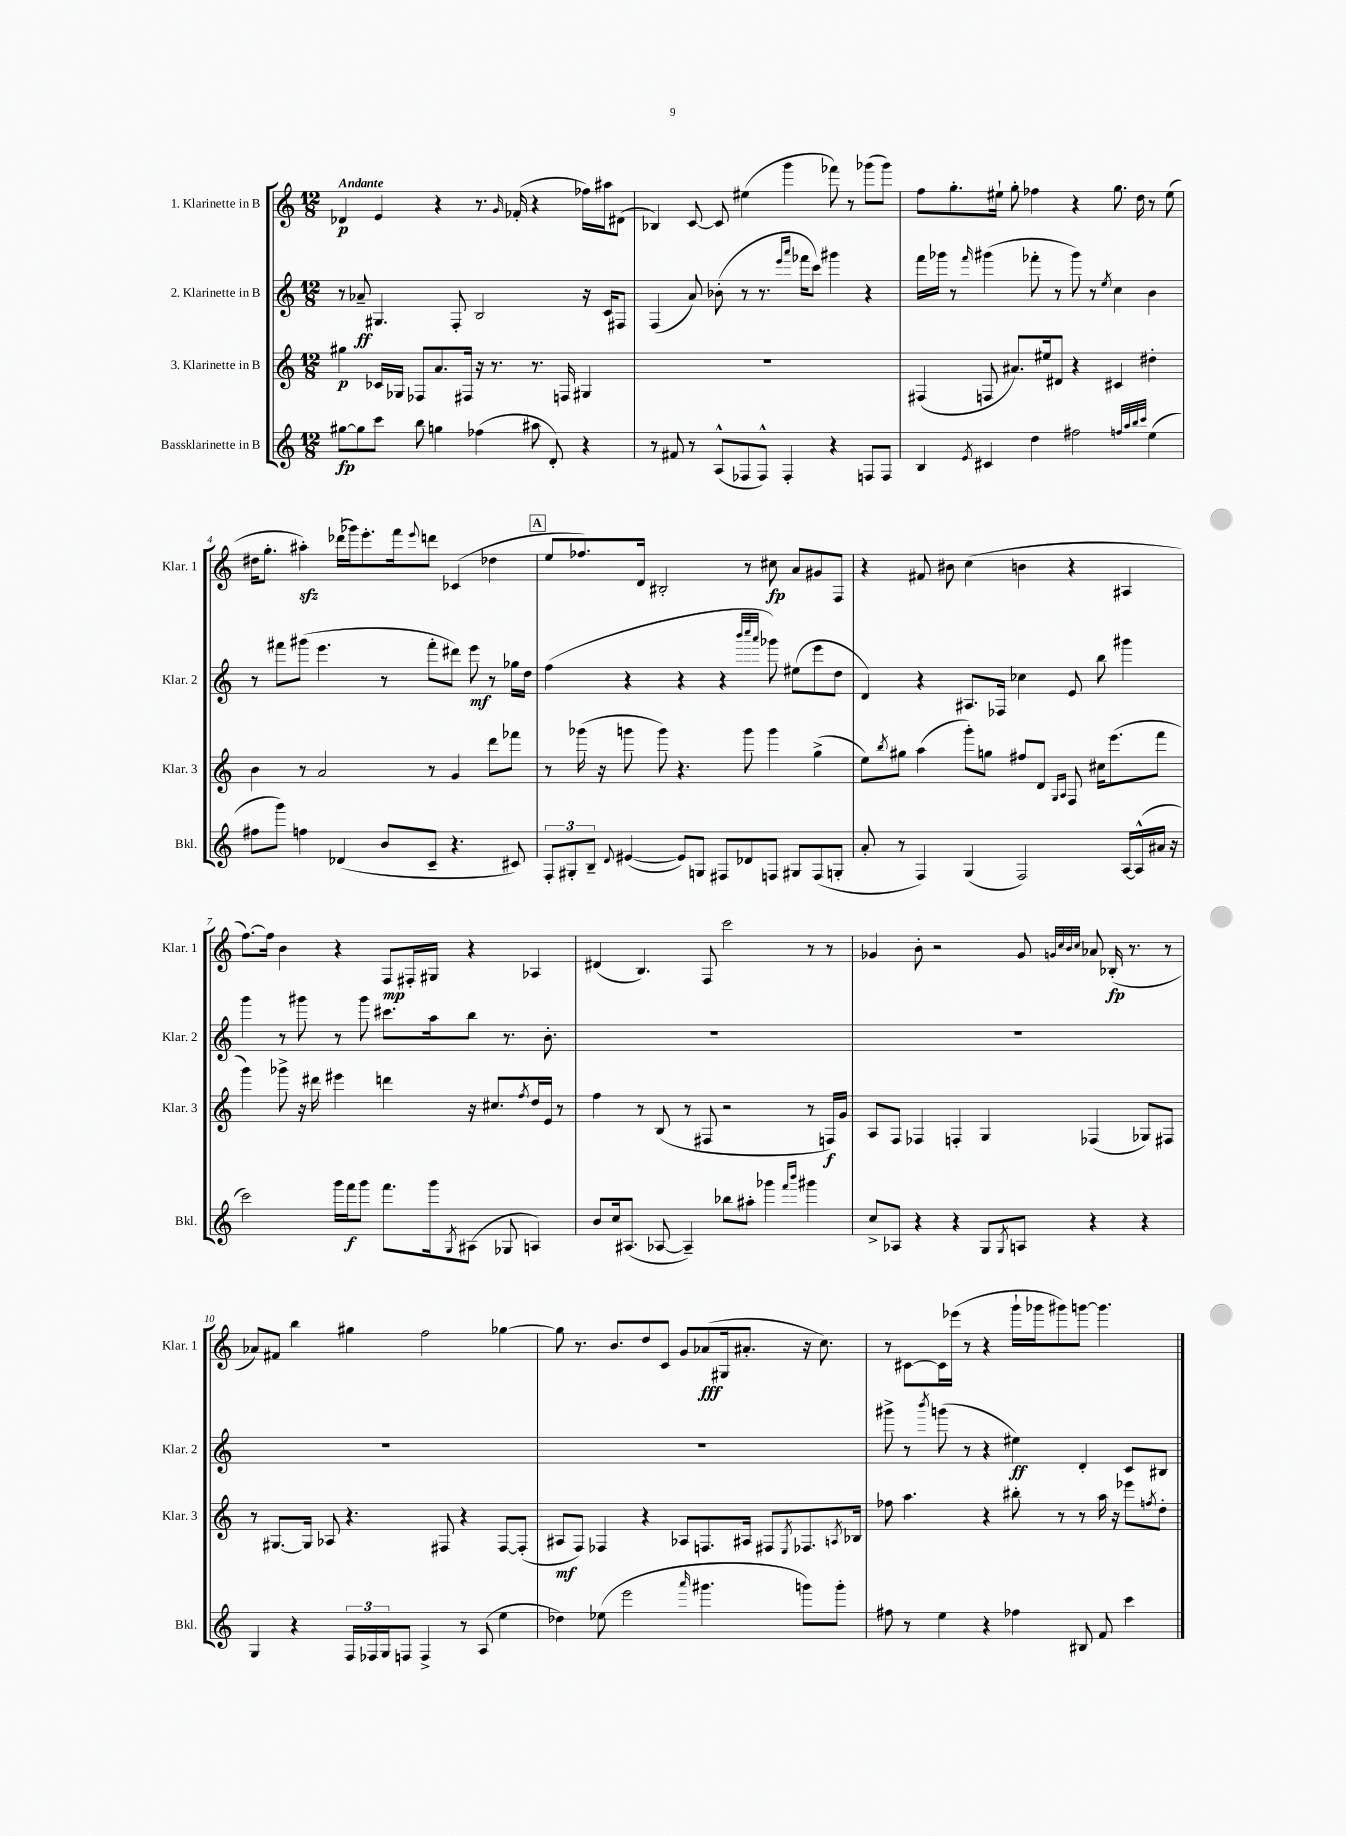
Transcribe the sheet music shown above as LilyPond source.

<<
\new StaffGroup <<
\new Staff = "s0" \with { instrumentName = "1. Klarinette in B" shortInstrumentName = "Klar. 1" } {
    \clef treble \key c \major \numericTimeSignature \time 12/8 \tempo "Andante"
    des'4\p e'4 r4 r8. \grace { g'16 } fes'16-.( r4 fes''16) ais''16 dis'8( |
    bes4) c'8~ c'8 eis''4( g'''4 fes'''8) r8 ges'''8( ges'''8) |
    f''8 g''8.-. eis''16-! g''8-. fes''4 r4 g''8. d''16 r8 eis''8( |
    dis''16 g''8.-. ais''4-.\sfz) des'''16( ges'''16) e'''8.-. f'''16 \appoggiatura { e'''8 } d'''8 ces'4( des''4 |
    \mark \markup { \box "A" } e''8 fes''8.) d'16 bis2-. r8 cis''8\fp a'8 gis'8 f8 |
    r4 fis'8 bis'8 c''4( b'4 r4 ais4 |
    f''8.~) f''16 b'4 r4 f8\mp fis16-. gis16 r4 aes4 |
    dis'4( b4.) f8 c'''2 r8 r8 |
    ges'4 b'8-. r2 ges'8 \grace { g'32 c''32 b'32 c''32 } aes'8 bes16-.\fp( r8. r8 |
    aes'8) fis'8 b''4 gis''4 f''2 ges''4~ |
    ges''8 r8. b'8. d''8 c'8 g'8 aes'8\fff( gis16 ais'8.-. r16 c''8.) |
    r8 cis'8~ cis'16 ees'''16( r8 r4 g'''16-! ges'''16 gis'''8) g'''8~ g'''4. \bar "|." |
}
\new Staff = "s1" \with { instrumentName = "2. Klarinette in B" shortInstrumentName = "Klar. 2" } {
    \clef treble \key c \major \numericTimeSignature \time 12/8
    r8 aes'8--\ff gis4. f8-. b2 r16 c'16 fis8 |
    f4( a'8) bes'8-.( r8 r8. \grace { e'''16 a'''16 } fes'''16 c'''8) gis'''4 r4 |
    f'''16 ges'''16 r8 \grace { f'''16 } gis'''4( fes'''8-. r8 gis'''8) r8 \acciaccatura { e''8 } c''4 b'4 |
    r8 fis'''8 gis'''8( e'''4. r8 fis'''8-. dis'''8) e'''8\mf r8 ges''16 d''16 |
    \mark \markup { \box "A" } f''4( r4 r4 r4 \grace { b'''32 c''''32 a'''32 } ges'''8) eis''8( e'''8 d''8 |
    d'4) r4 ais8. fes16 ces''4 e'8 b''8 gis'''4 |
    g'''4 r8 gis'''8 r8 gis'''8 cis'''8. a''16 b''8 r8. b'8.-. |
    R1. |
    R1. |
    R1. |
    R1. |
    gis'''8-> r8 \acciaccatura { b'''8 } g'''8( r8 r4 eis''4\ff) d'4-. c'8 bis8 \bar "|." |
}
\new Staff = "s2" \with { instrumentName = "3. Klarinette in B" shortInstrumentName = "Klar. 3" } {
    \clef treble \key c \major \numericTimeSignature \time 12/8
    gis''4\p ces'16 ges16 fes8 a'8. fis16 r16 r8. r8. f16 gis4 |
    R1. |
    fis4( f8 ais'8.) eis''16 dis'8 r4 cis'4 dis''4-. |
    b'4 r8 a'2 r8 g'4 d'''8 fes'''8 |
    \mark \markup { \box "A" } r8 ges'''16( r16 g'''8 g'''8) r4. g'''8 g'''4 g''4->( |
    e''8) \acciaccatura { b''8 } gis''8 a''4( g'''8-.) g''8 fis''8 d'8 \grace { g16 a16 } f8 cis''16 e'''8.( f'''8 |
    g'''4) ges'''8-> r16 dis'''16 eis'''4 d'''4 r16 cis''8. \acciaccatura { f''8 } d''16 e'16 r8 |
    f''4 r8 b8( r8 fis8 r2 r8 f16\f) g'16 |
    a8 f8 fes4 f4-. g4 fes4( ges8) fis8 |
    r8 gis8.~ gis16 aes8 r4. fis8 r4 fis8~ fis8-.( |
    ais8\mf f8) fes4 r4 aes8 f8. ais16 fis8 \acciaccatura { e8 } fes8. \acciaccatura { a8 } bes16 |
    fes''8 a''4. r4 bis''8-. r8 r8 a''16 r16 ees'''8 \acciaccatura { f''8 } d''8-. \bar "|." |
}
\new Staff = "s3" \with { instrumentName = "Bassklarinette in B" shortInstrumentName = "Bkl." } {
    \clef treble \key c \major \numericTimeSignature \time 12/8
    gis''8~\fp gis''8 c'''8 b''8 g''4 fes''4( ais''8 d'8-.) r4 |
    r8 fis'8 r8 a8-^( fes8 fes8-^) fes4-. r4 f8 f8 |
    b4 \acciaccatura { e'8 } cis'4 d''4 fis''2 \grace { f''32 a''32 b''32 c'''32 } e''4( |
    fis''8 g'''8) f''4 des'4( b'8 c'8-- r4. cis'8) |
    \mark \markup { \box "A" } \tuplet 3/2 { f8-. gis8-. b8-- } \appoggiatura { d'8 } eis'4~( eis'8) g8 fis8 des'8 f8 gis8 f8( g8-. |
    a'8-. r8 f4) g4( f2) a16~ a16-^( ais'16 r16 |
    c'''2) g'''16 f'''16\f g'''8 f'''8. g'''16 \acciaccatura { g8 } ais8( ges8 a4) |
    b'8 c''16 ais8.( aes8~ aes4--) bes''8 ais''8-. ges'''4 \grace { f'''16 b'''16 } gis'''4 |
    c''8-> aes8 r4 r4 g8 \acciaccatura { g8 } a8 r4 r4 |
    g4 r4 \tuplet 3/2 { f16 fes16 g16 } f8 f4-> r8 a8( e''4 |
    des''4) ees''8( e'''2 \grace { a'''16 } gis'''4. g'''8) g'''8-. |
    fis''8 r8 e''4 r4 fes''4 bis8 f'8 c'''4 \bar "|." |
}
>>
>>
